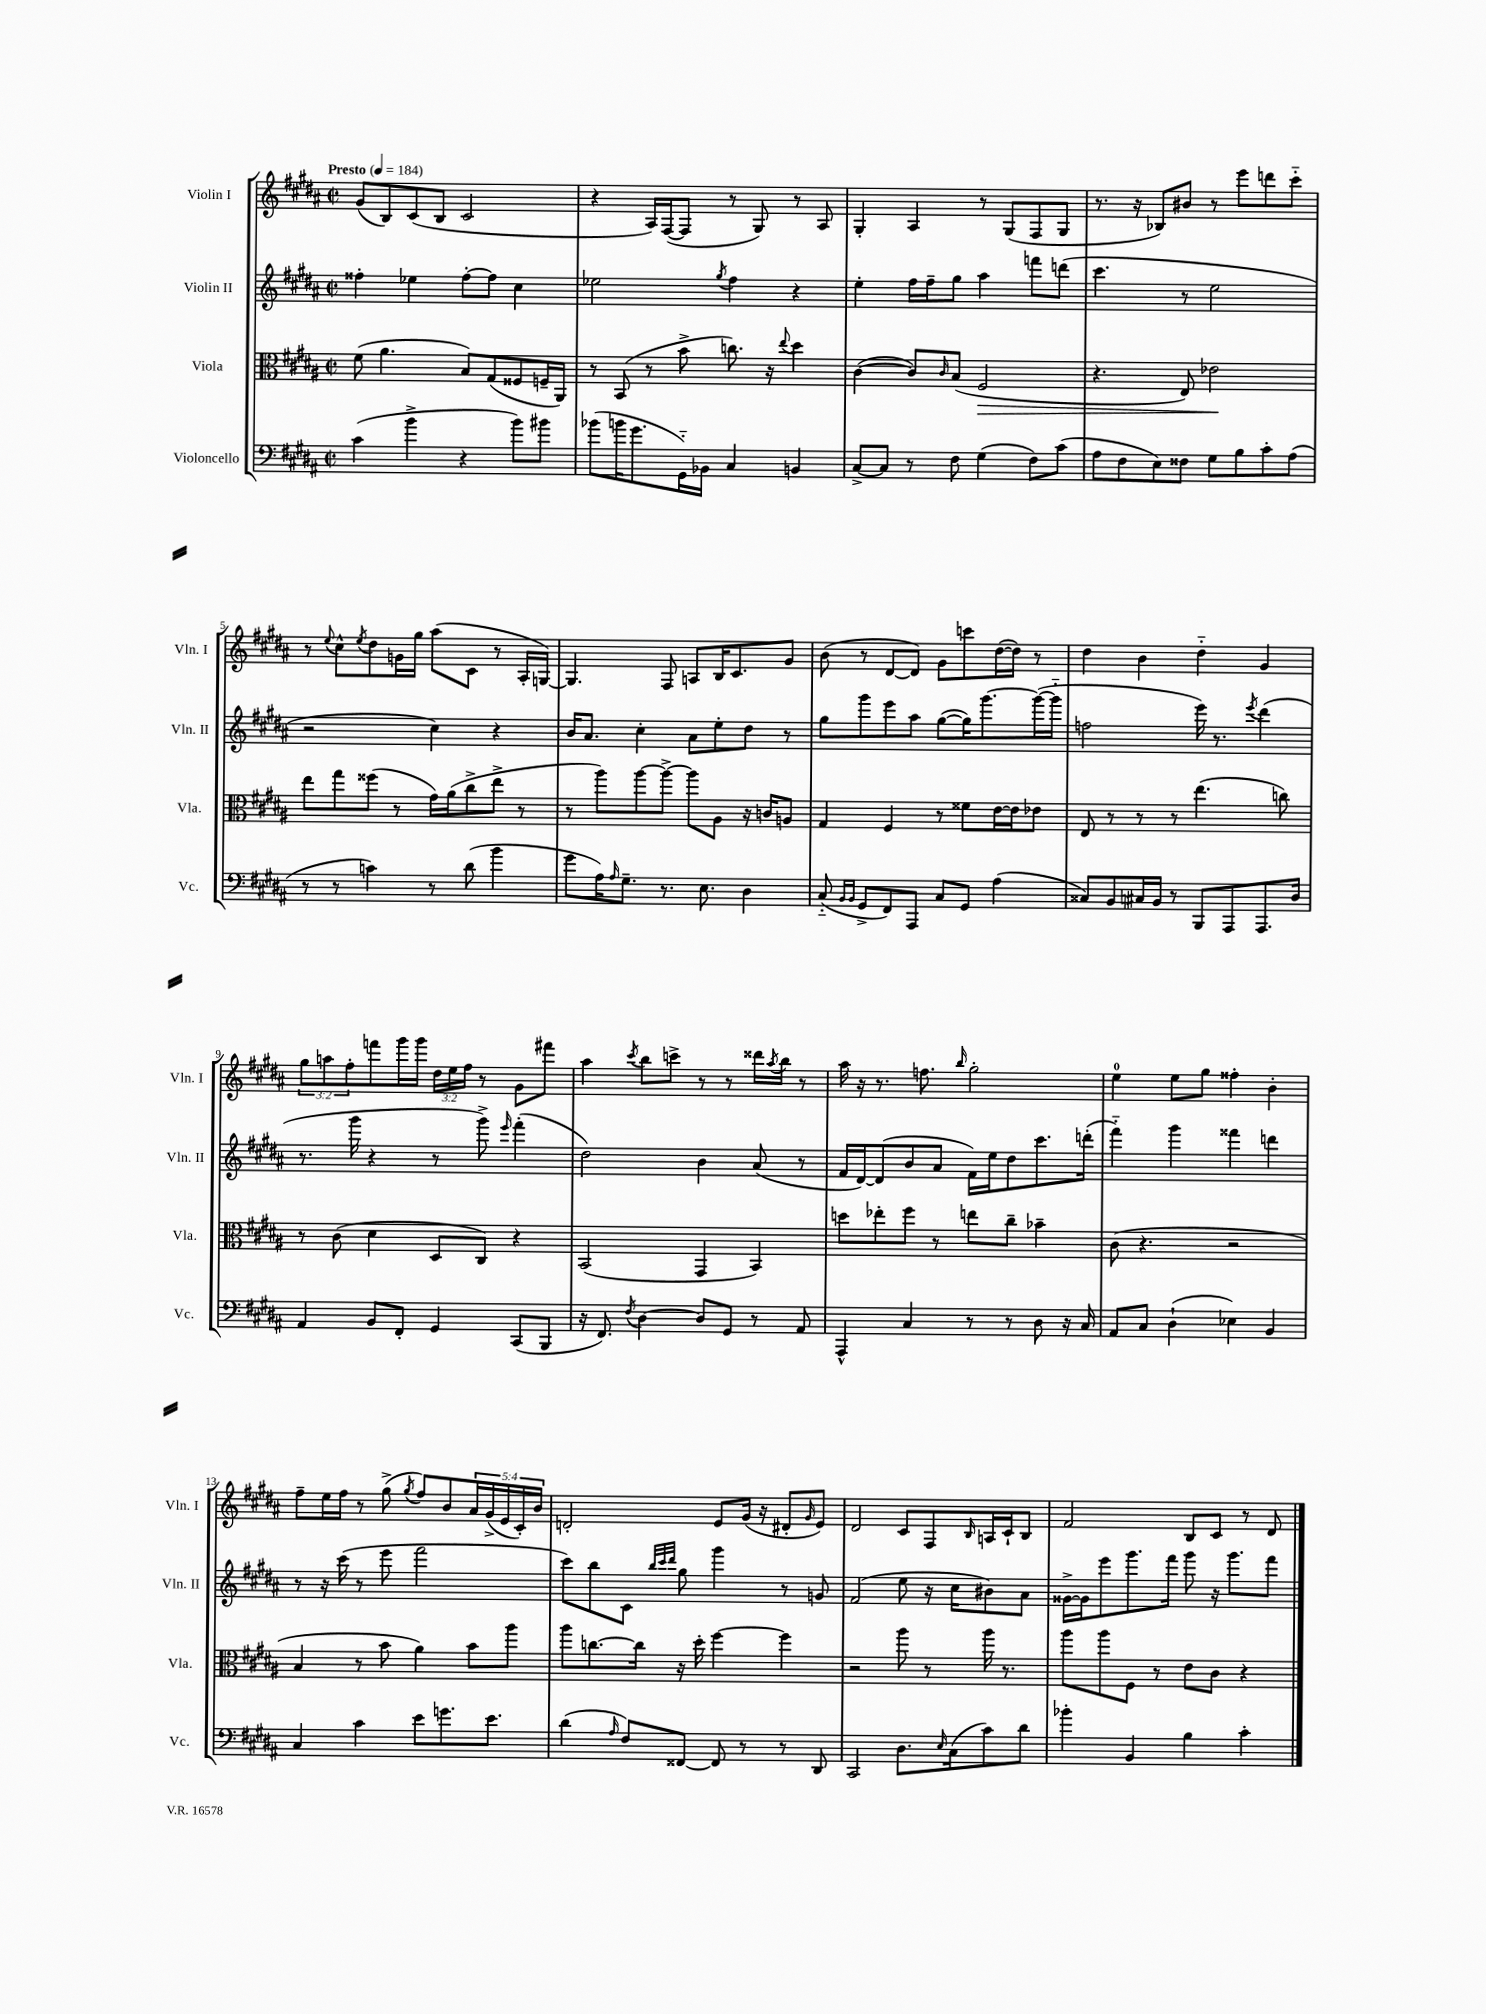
<<
\new StaffGroup <<
\new Staff = "s0" \with { instrumentName = "Violin I" shortInstrumentName = "Vln. I" } {
    \clef treble \key b \major \defaultTimeSignature \time 2/2 \override Staff.TupletNumber.text = #tuplet-number::calc-fraction-text \tempo "Presto" 4 = 184
    gis'8( b8) cis'8( b8 cis'2 |
    r4 ais16) fis16~( fis8 r8 gis8) r8 ais8 |
    gis4-. ais4 r8 gis8( fis8 gis8 |
    r8. r16 bes8) bis'8 r8 e'''8 d'''8 cis'''8-_ |
    r8 \appoggiatura { e''8 } cis''8-^ \acciaccatura { e''8 } dis''8 g'16 gis''16 ais''8( cis'8 r8 ais16-. g16~) |
    g4. fis8 a8 b16 cis'8. gis'8 |
    b'8( r8 dis'8~ dis'8) gis'8 c'''8 dis''16~( dis''16) r8 |
    dis''4 b'4 dis''4-_ gis'4 |
    \tuplet 3/2 { gis''8 a''8 fis''8-. } f'''8 gis'''16 gis'''16 \tuplet 3/2 { dis''16 e''16 fis''16 } r8 gis'8 fis'''8 |
    ais''4 \acciaccatura { cis'''8 } b''8 c'''8-> r8 r8 disis'''16 \acciaccatura { ais''8 } b''16 r8 |
    ais''16 r16 r8. f''8. \grace { b''16 } gis''2-. |
    e''4-0 e''8 gis''8 fisis''4-. b'4-. |
    fis''8-- e''16 fis''16 r8 gis''8->( \acciaccatura { gis''8 } fis''8) b'8 \tuplet 5/4 { ais'16 gis'16->( e'16 cis'16-.) b'16 } |
    d'2-. e'8 gis'16( r16 dis'8-. \grace { gis'16 } e'8) |
    dis'2 cis'8 fis8 \grace { b16 } a16 cis'16-! b8 |
    fis'2 b8 cis'8 r8 dis'8 \bar "|." |
}
\new Staff = "s1" \with { instrumentName = "Violin II" shortInstrumentName = "Vln. II" } {
    \clef treble \key b \major \defaultTimeSignature \time 2/2
    fisis''4-. ees''4 fisis''8~-. fisis''8 cis''4 |
    ees''2 \acciaccatura { gis''8 } fis''4 r4 |
    e''4-. fis''16 fis''16-- gis''8 ais''4 f'''8 d'''8( |
    cis'''4. r8 e''2 |
    r2 cis''4) r4 |
    b'16 ais'8. cis''4-. ais'8 e''8-. dis''8 r8 |
    gis''8 gis'''8 e'''8 ais''8 gis''8~( gis''16) gis'''8.~ gis'''16~( gis'''16-_ |
    f''2 e'''16) r8. \acciaccatura { e'''8 } dis'''4( |
    r8. gis'''16 r4 r8 gis'''8->) \grace { e'''16 } fis'''4-.( |
    dis''2) b'4 ais'8( r8 |
    fis'16 dis'16~) dis'8( b'8 ais'8 fis'16) e''16 dis''8 cis'''8. d'''16-.( |
    fis'''4-_) gis'''4 fisis'''4 d'''4 |
    r8 r16 cis'''16( r8 e'''8 fis'''2 |
    cis'''8) b''8 cis'8 \grace { b''32 cis'''32 dis'''32 } gis''8 gis'''4 r8 g'8 |
    fis'2( e''8 r16 cis''16 bis'8) ais'8 |
    gisis'16~-> gisis'16 e'''8 gis'''8. fis'''16 gis'''8 r16 gis'''8. fis'''8 \bar "|." |
}
\new Staff = "s2" \with { instrumentName = "Viola" shortInstrumentName = "Vla." } {
    \clef alto \key b \major \defaultTimeSignature \time 2/2
    fis'8( ais'4. b8) gis8( fisis8 f16-- ais,16) |
    r8 b,8( r8 b'8-> c''8.) r16 \appoggiatura { e''8 } dis''4 |
    cis'4~( cis'8) \grace { cis'16 } b8( fis2\> |
    r4. e8) ees'2\! |
    e''8 gis''8 fisis''8( r8 gis'16) ais'16( cis''8-> e''8-> r8 |
    r8 ais''8) ais''8~ ais''8~-> ais''8 ais8 r16 c'16 a8 |
    gis4 fis4 r8 fisis'8 e'16~ e'16 ees'8 |
    e8 r8 r8 r8 e''4.( c''8) |
    r8 cis'8( dis'4 dis8 cis8) r4 |
    b,2( gis,4 b,4) |
    d''8 ees''8-. fis''8 r8 e''8 cis''8-- bes'4-- |
    cis'8( r4. r2 |
    b4 r8 b'8 ais'4) b'8 ais''8 |
    ais''8 c''8.~ c''16 r16 dis''16-. fis''4~ fis''4 |
    r2 ais''8 r8 ais''16 r8. |
    ais''8 ais''8 fis8 r8 e'8 cis'8 r4 \bar "|." |
}
\new Staff = "s3" \with { instrumentName = "Violoncello" shortInstrumentName = "Vc." } {
    \clef bass \key b \major \defaultTimeSignature \time 2/2
    cis'4( b'4-> r4 b'8) bis'8 |
    bes'8( b'16 gis'8. gis,16-_) bes,16 cis4 b,4 |
    cis8~-> cis8 r8 fis8 gis4( fis8) cis'8( |
    ais8 fis8 e8) fisis8 gis8 b8 cis'8-. ais8( |
    r8 r8 c'4) r8 dis'8( b'4 |
    gis'8 ais16) \grace { ais16 } gis8.-- r8. e8. dis4 |
    cis8-_( \grace { b,16 b,16 } gis,8-> fis,8) ais,,8 cis8 gis,8 ais4( |
    cisis8) b,8 cis16 b,16 r8 b,,8 ais,,8 ais,,8. dis16 |
    ais,4 b,8 fis,8-. gis,4 cis,8( b,,8 |
    r16 fis,8.) \acciaccatura { fis8 } dis4~ dis8 gis,8 r8 ais,8 |
    ais,,4-^ cis4 r8 r8 dis8 r16 cis16 |
    ais,8 cis8 dis4-!( ees4) b,4 |
    cis4 cis'4 e'8 g'8. e'8. |
    dis'4( \grace { ais16 } fis8) fisis,8~ fisis,8 r8 r8 dis,8 |
    cis,2 dis8. \grace { e16 } cis16( cis'8) dis'8 |
    bes'4-. b,4 b4 cis'4-. \bar "|." |
}
>>
>>
